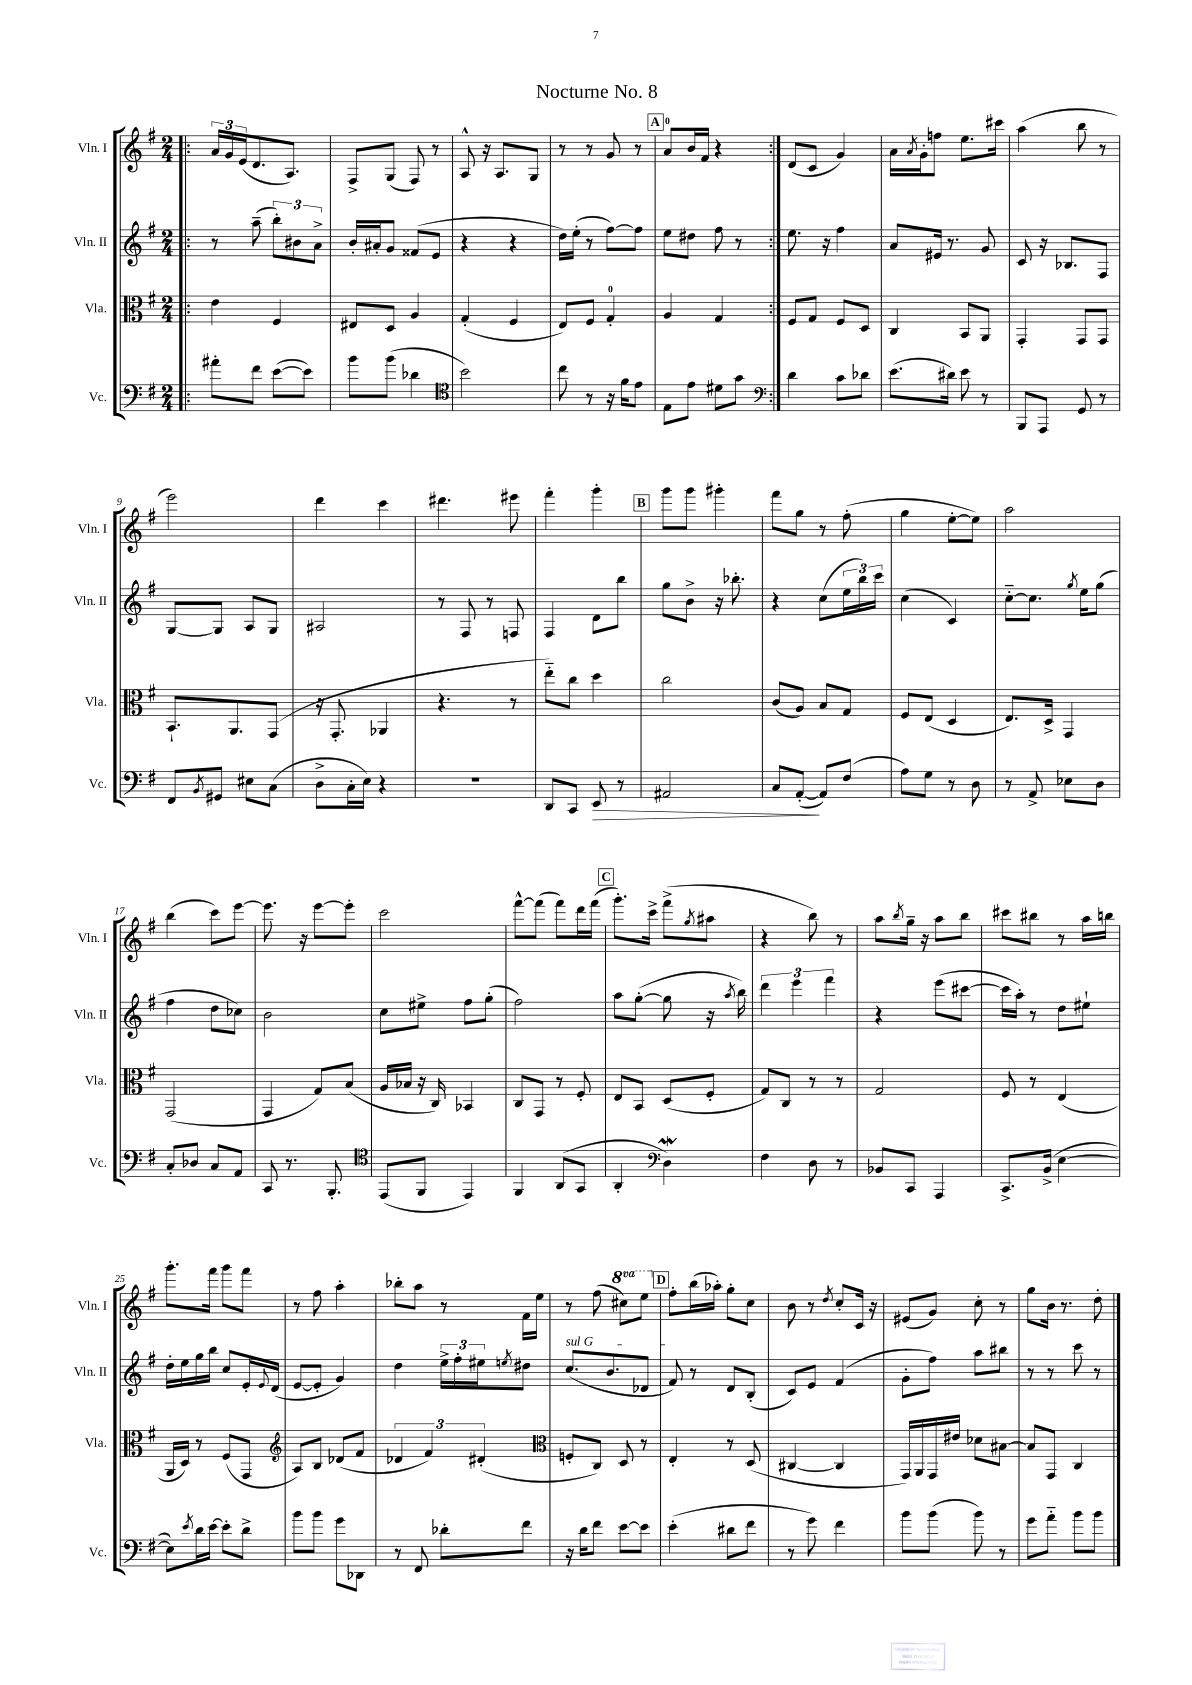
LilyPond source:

\header { title = "Nocturne No. 8" }
<<
\new StaffGroup <<
\new Staff = "s0" \with { instrumentName = "Vln. I" shortInstrumentName = "Vln. I" } {
    \clef treble \key g \major \numericTimeSignature \time 2/4 \set Staff.ottavationMarkups = #ottavation-simple-ordinals
    \repeat volta 2 { \bar ".|:" \tuplet 3/2 { a'16 g'16 e'16( } d'8. a8.) |
    fis8-> g8( fis8) r8 |
    a8-^ r16 a8. g8 |
    r8 r8 g'8 r8 |
    \mark \markup { \box "A" } a'8-0 b'16 fis'16 r4 | }
    d'8( c'8 g'4) |
    a'16 \acciaccatura { a'8 } g'16-. f''8 e''8. cis'''16 |
    a''4( b''8 r8 |
    e'''2) |
    d'''4 c'''4 |
    dis'''4. eis'''8 |
    fis'''4-. g'''4-. |
    \mark \markup { \box "B" } g'''8 g'''8 gis'''4-. |
    fis'''8 g''8 r8 fis''8-.( |
    g''4 e''8~-. e''8) |
    a''2 |
    b''4( c'''8) e'''8~ |
    e'''8. r16 e'''8~ e'''8-. |
    c'''2 |
    fis'''8~-^ fis'''8( fis'''8) d'''16 fis'''16( |
    \mark \markup { \box "C" } g'''8.-.) c'''16-> fis'''8->( \acciaccatura { g''8 } ais''8 |
    r4 b''8) r8 |
    a''8 \acciaccatura { b''8 } g''16-- r16 a''8 b''8 |
    cis'''8 bis''8 r8 a''16 b''16 |
    g'''8.-. fis'''16 g'''8 fis'''8 |
    r8 fis''8 a''4-. |
    bes''8-. a''8 r8 fis'16 e''16 |
    r8 fis''8( \ottava #1 cis'''8) e'''8 \ottava #0 |
    \mark \markup { \box "D" } fis''8-. b''16( aes''16-.) g''8-. c''8 |
    b'8 r8 \acciaccatura { d''8 } c''8-. c'16 r16 |
    eis'8( g'8) c''8-. r8 |
    g''8 b'16 r8. d''8-. \bar "|." |
}
\new Staff = "s1" \with { instrumentName = "Vln. II" shortInstrumentName = "Vln. II" } {
    \clef treble \key g \major \numericTimeSignature \time 2/4
    \repeat volta 2 { \bar ".|:" r8 a''8--( \tuplet 3/2 { b''8-.) bis'8 a'8-> } |
    b'16-. ais'16-. g'8 fisis'8( e'8 |
    r4 r4 |
    d''16) e''16-.( r8 fis''8~) fis''8 |
    \mark \markup { \box "A" } e''8 dis''8 fis''8 r8 | }
    e''8. r16 fis''4 |
    a'8 eis'16 r8. g'8 |
    c'8 r16 bes8. fis8 |
    g8~ g8 a8 g8 |
    ais2 |
    r8 fis8 r8 f8 |
    fis4 d'8 b''8 |
    \mark \markup { \box "B" } g''8 b'8-> r16 bes''8.-. |
    r4 c''8( \tuplet 3/2 { e''16 b''16) c'''16 } |
    c''4( c'4) |
    c''8~-_ c''8. \acciaccatura { g''8 } e''16 g''8( |
    fis''4 d''8 ces''8) |
    b'2 |
    c''8 eis''8-> fis''8 g''8-.( |
    fis''2) |
    \mark \markup { \box "C" } a''8 g''8~-.( g''8 r16 \acciaccatura { a''8 } b''16) |
    \tuplet 3/2 { d'''4 e'''4 fis'''4 } |
    r4 e'''8( cis'''8~ |
    cis'''16 a''16-.) r8 d''8 eis''8-! |
    d''16-. e''16 g''16 b''16 c''8 e'16-. \appoggiatura { e'8 } d'16( |
    e'8~ e'8-. g'4) |
    d''4 \tuplet 3/2 { e''16-> fis''16-. eis''16 } \acciaccatura { e''8 } dis''8 |
    \once \override TextSpanner.bound-details.left.text = \markup { \italic "sul G" } c''8.\startTextSpan( b'8. des'8 |
    \mark \markup { \box "D" } fis'8\stopTextSpan) r8 d'8 b8-.( |
    c'8) e'8 fis'4( |
    g'8-. fis''8) a''8 bis''8 |
    r8 r8 c'''8 r8 \bar "|." |
}
\new Staff = "s2" \with { instrumentName = "Vla." shortInstrumentName = "Vla." } {
    \clef alto \key g \major \numericTimeSignature \time 2/4
    \repeat volta 2 { \bar ".|:" e'4 fis4 |
    eis8 d8 a4 |
    g4-.( fis4 |
    e8) fis8 g4-0-. |
    \mark \markup { \box "A" } a4 g4 | }
    fis8 g8 fis8 d8 |
    c4 b,8 a,8 |
    g,4-. g,8 g,8 |
    b,8.-! a,8. g,8( |
    r16 g,8.-. aes,4 |
    r4. r8 |
    e''8-_) c''8 d''4 |
    \mark \markup { \box "B" } c''2 |
    c'8( a8) b8 g8 |
    fis8 e8( d4 |
    e8.) d16-> g,4 |
    g,2( |
    g,4 g8) b8( |
    a16 bes16 r16 c16) bes,4 |
    c8 g,8 r8 fis8-. |
    \mark \markup { \box "C" } e8 b,8 d8( fis8-. |
    g8) c8 r8 r8 |
    g2 |
    fis8 r8 e4( |
    a,16 d16) r8 fis8( g,8 |
    \clef treble a8) b8 des'8( fis'8 |
    \tuplet 3/2 { des'4 fis'4) dis'4-.( } |
    \clef alto f8-. c8) d8 r8 |
    \mark \markup { \box "D" } e4-. r8 d8( |
    cis4~ cis4 |
    g,16) a,16 g,16 eis'16 des'8 bis8~ |
    bis8 g,8 c4 \bar "|." |
}
\new Staff = "s3" \with { instrumentName = "Vc." shortInstrumentName = "Vc." } {
    \clef bass \key g \major \numericTimeSignature \time 2/4
    \repeat volta 2 { \bar ".|:" ais'8-. fis'8 e'8~( e'8) |
    b'8 b'8( des'4 |
    \clef tenor b'2) |
    c''8 r8 r16 fis'16 e'8 |
    \mark \markup { \box "A" } e8 e'8 dis'8 g'8 | }
    \clef bass d'4 c'8 des'8 |
    e'8.( dis'16) e'8 r8 |
    b,,8 a,,8 g,8 r8 |
    fis,8 \acciaccatura { b,8 } gis,8 eis8 c8( |
    d8-> c16-. e16) r4 |
    R2 |
    d,8 c,8 e,8\> r8 |
    \mark \markup { \box "B" } ais,2 |
    c8 a,8~-.\!( a,8) fis8( |
    a8) g8 r8 d8 |
    r8 a,8-> ees8 d8 |
    c8-. des8 c8 a,8 |
    c,8 r8. b,,8.-. |
    \clef tenor e,8( fis,8 e,4) |
    fis,4 a,8( g,8 |
    \mark \markup { \box "C" } a,4-. \clef bass d4\mordent) |
    fis4 d8 r8 |
    bes,8 c,8 a,,4 |
    c,8.-> b,16->( e4~ |
    e8) \acciaccatura { e'8 } d'16 e'16~ e'8-. d'8-> |
    b'8 b'8 g'8 des,8 |
    r8 fis,8 des'8-. fis'8 |
    r16 d'16 fis'8 e'8~ e'8 |
    \mark \markup { \box "D" } e'4-.( dis'8 fis'8 |
    r8 g'8) fis'4 |
    b'8 b'8( b'8) r8 |
    g'8 a'8-_ b'8 b'8 \bar "|." |
}
>>
>>
